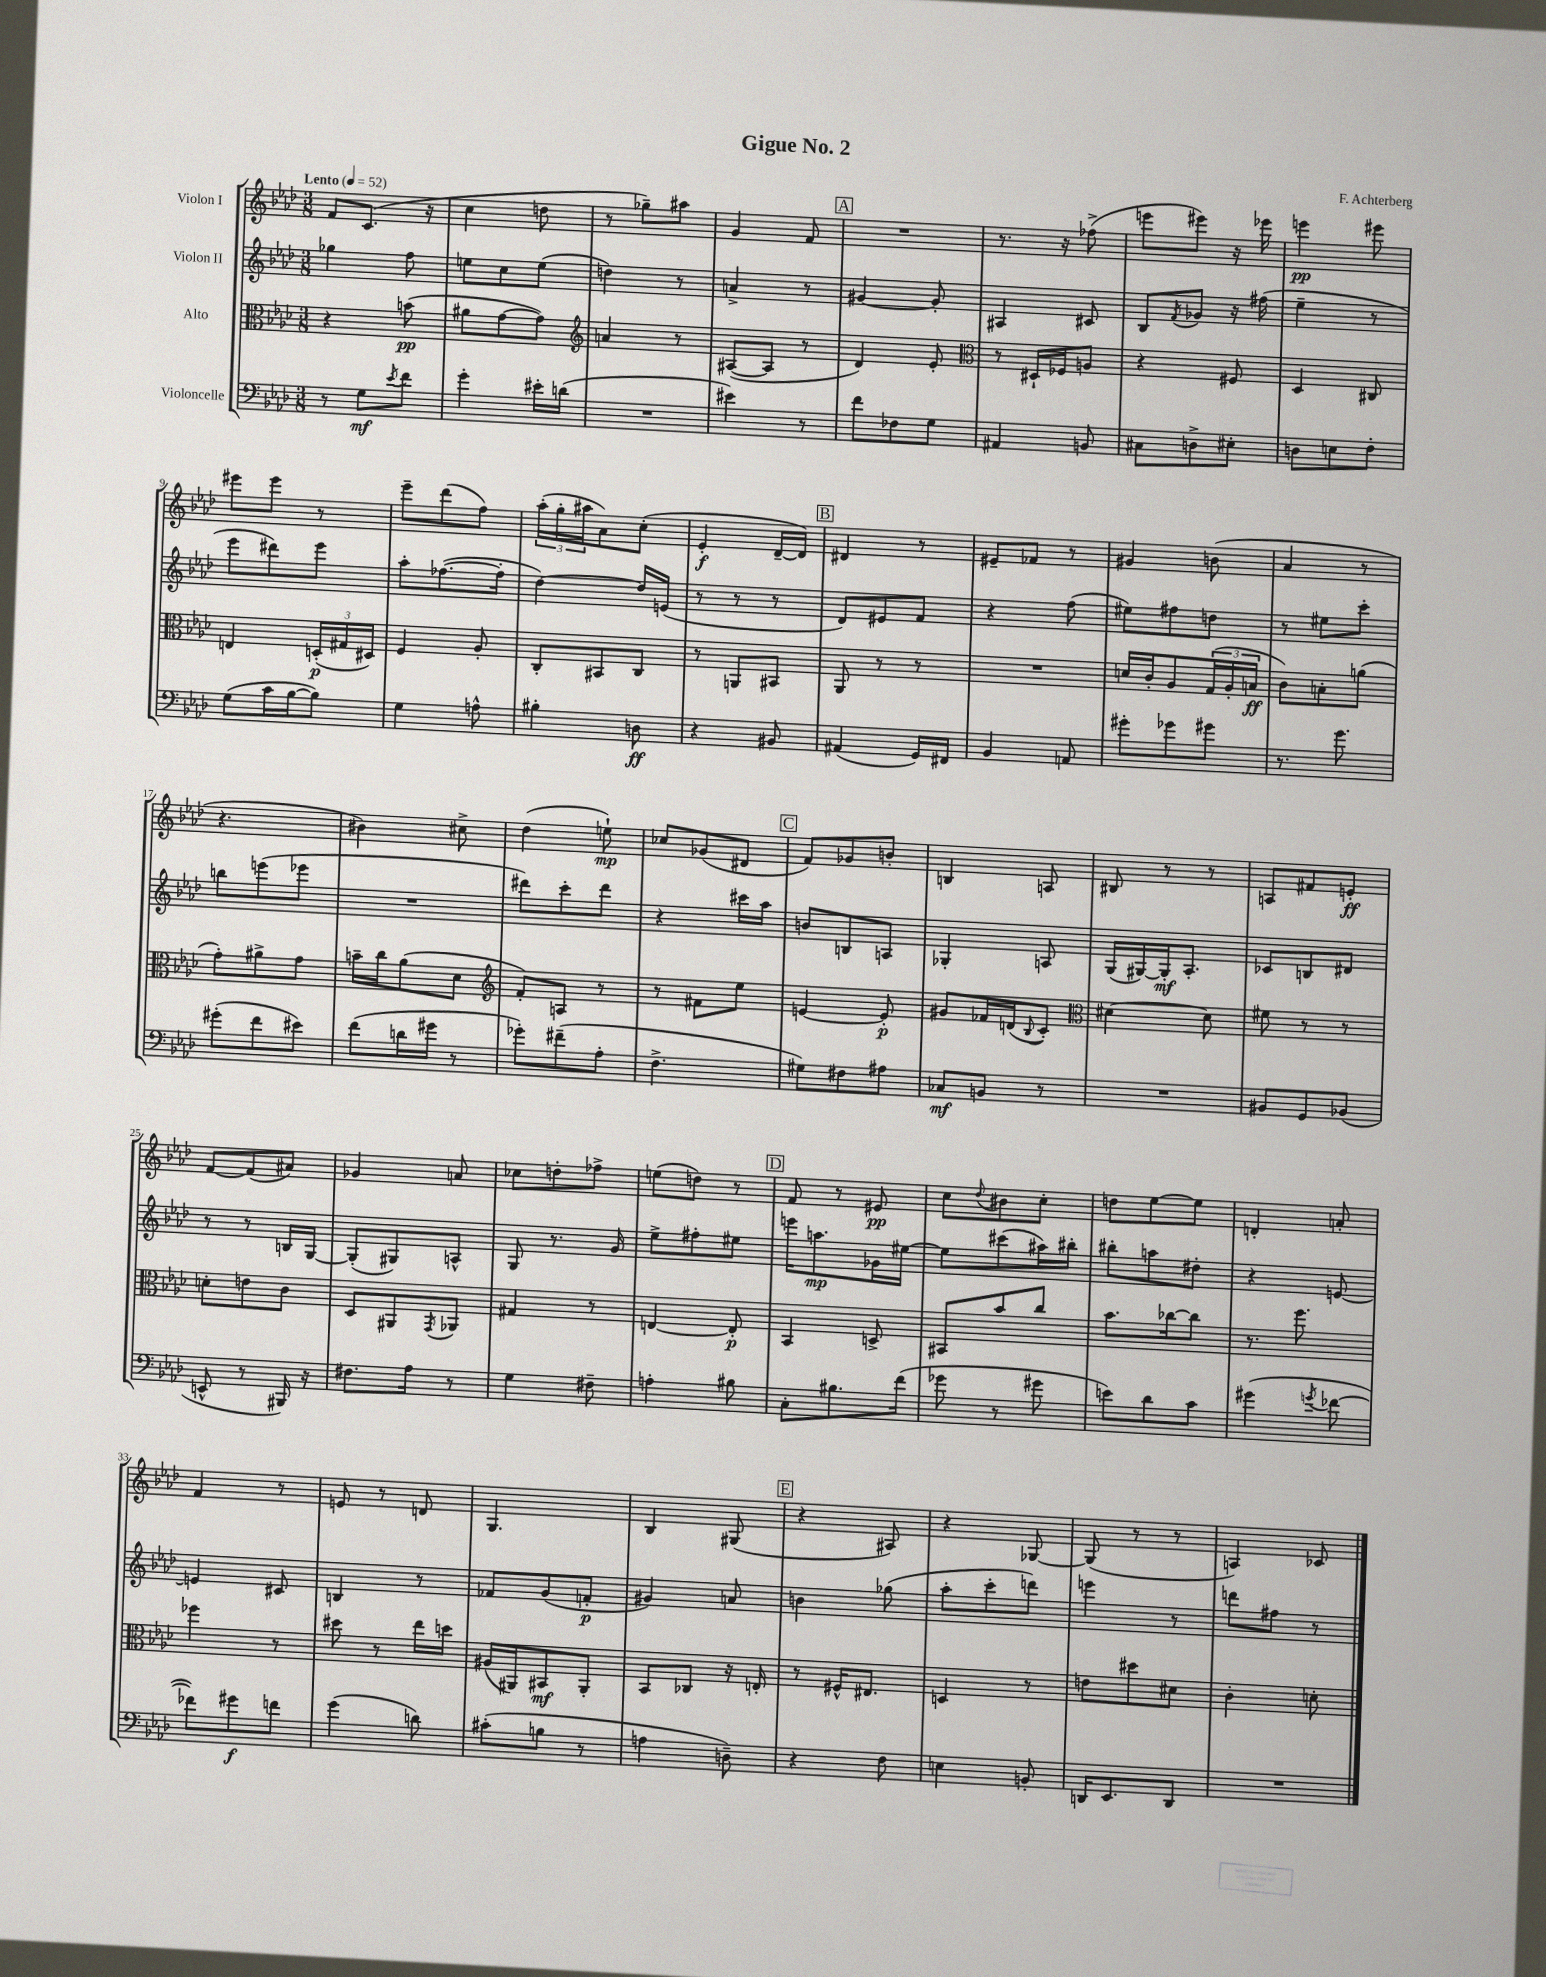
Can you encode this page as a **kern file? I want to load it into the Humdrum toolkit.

**kern	**kern	**kern	**kern
*staff4	*staff3	*staff2	*staff1
*clefF4	*clefC3	*clefG2	*clefG2
*k[b-e-a-d-]	*k[b-e-a-d-]	*k[b-e-a-d-]	*k[b-e-a-d-]
*M3/8	*M3/8	*M3/8	*M3/8
*MM52	*MM52	*MM52	*MM52
8r	4r	4gg-	8f
8G	.	.	(8.c
8qe-	.	.	.
8f	(8b	8ff	.
.	.	.	16r
=	=	=	=
4g'	8a#	8ee	4cc
.	[8g	8cc	.
16e#'	8g])	(8ee	8dd
(16d	.	.	.
=	=	=	=
*	*clefG2	*	*
4.r	4a	4dd)	8r
.	.	.	8gg-~)
.	8r	8r	8aa#
=	=	=	=
4e#)	([8A#	4a^	4g
.	8A#]	.	.
8r	8r	8r	8f
=	=	=	=
8f	4d-)	[4g#	4.r
8F-	.	.	.
8G	8e-'	8g#']	.
=	=	=	=
*	*clefC3	*	*
4AA#	8r	4A#	8.r
.	16D#`	.	.
.	16F-	.	16r
8BB	8A	8c#	(8ff-^
=	=	=	=
8C#	4r	8B-	8eee
.	.	8qf	.
8D^	.	8g-	8eee#)
8E#'	8F#	16r	16r
.	.	(16ff#	16eee-
=	=	=	=
8D	4D-	4ee-~	4eee
8E	.	.	.
8F'	8C#	8r	8eee#
=	=	=	=
(8G	4E	8eee-	8eee#
16c	.	8ddd#)	8eee#
[16B-	.	.	.
8B-])	(24D'	8eee-	8r
.	24G#	.	.
.	24D#)	.	.
=	=	=	=
4G	4F	8aa-'	8eee-~
.	.	([8.ff-	(8ddd-
8A^^	8A-'	.	8ff)
.	.	16ff-']	.
=	=	=	=
4B#'	8C'	[4dd-)	(24aa-'
.	.	.	24gg'
.	.	.	24aa#
.	8BB#	.	8a-)
8D	8C	16dd-]	(8cc'
.	.	(16e	.
=	=	=	=
4r	8r	8r	4e-'
.	8AA	8r	.
8BB#	8BB#	8r	[16d-~
.	.	.	16d-])
=	=	=	=
(4AA#	8AA-	8d-)	4d#
.	8r	8e#	.
16GG)	8r	8f	8r
16FF#	.	.	.
=	=	=	=
4BB-	4.r	4r	8e#~
.	.	.	8f-
8AA	.	(8ff	8r
=	=	=	=
8g#'	16d	8ee#)	4g#
.	16c'	.	.
8g-	8A-	8ff#	.
8g#	(24G	8dd	(8b
.	24A-'	.	.
.	24B	.	.
=	=	=	=
8.r	8c)	8r	4a-
.	8B'	8ee#	.
8.g	.	.	.
.	(8a	8ccc'	8r
=	=	=	=
(8g#'	8g')	8bb	4.r
8f	8a#^	(8eee	.
8e#)	8g	8eee-	.
=	=	=	=
(8f	16b~	4.r	4b#)
.	16cc	.	.
16d	(8a-	.	.
16g#	.	.	.
8r	8d-	.	8cc#^
=	=	=	=
*	*clefG2	*	*
8g-')	8f')	8ddd#)	(4dd-
(8f#~	8A	8ccc'	.
8A-'	8r	8ddd#	8ee`)
=	=	=	=
4.F^	8r	4r	8cc-
.	8f#	.	(8g-
.	8ee-	16ccc#	8d#
.	.	16aa-	.
=	=	=	=
8G#)	[4e	8b	8f)
8F#	.	8B	8g-
8A#	8e']	8A	8b'
=	=	=	=
8C-	8g#	4G-'	4B
8BB	16f-	.	.
.	(16d	.	.
.	8qqB-	.	.
8r	8c')	8A	8A
=	=	=	=
*	*clefC3	*	*
4.r	[4d#	(16G	8B#
.	.	[16G#)	.
.	.	16G#']	8r
.	.	8.A-'	.
.	8d#]	.	8r
=	=	=	=
8BB#	8f#	8c-	8A
8GG	8r	8B	8f#
(8BB-	8r	8d#	8e'
=	=	=	=
8EE^^	8d'	8r	[8f
8r	8e	8r	(8f]
16BBB#)	8c	16B	8a#)
16r	.	[16G	.
=	=	=	=
8.F#	8D-	(8G']	4g-
.	8AA#	8G#)	.
16A-	.	.	.
.	8qGG	.	.
8r	8AA-	8A^^	8a
=	=	=	=
4G	4G#	8G	8cc-
.	.	8.r	8dd'
8F#~	8r	.	8ff-^
.	.	16g	.
=	=	=	=
4A'	[4E	8ee-^	(8ee
.	.	8ff#'	8dd)
8B#	8E']	8ee#	8r
=	=	=	=
8C'	4BB-	16eee	8f
.	.	8.aa	.
8.B#	.	.	8r
.	8D^	16g-	8e#
(16f	.	[16ee#	.
=	=	=	=
8g-	8BB#	8ee#]	8cc
.	.	.	8qqdd-
8r	8b-	(8ccc#	8b#
8g#	8cc	16aa#)	8cc'
.	.	16bb#'	.
=	=	=	=
8e)	8.b-	8bb#'	8dd
8d-	.	8aa	[8ee-
.	[16cc-	.	.
8c	8cc-]	8dd#'	8ee-]
=	=	=	=
(4g#	8.r	4r	4d'
.	8.ff	.	.
8qg	.	.	.
[8f-	.	[8e	8a'
=	=	=	=
8f-])	4ff-	4e]	4f
8g#	.	.	.
8f	8r	8c#	8r
=	=	=	=
(4g	8dd#	4B	8e
.	8r	.	8r
8d)	16ee-	8r	8d
.	16dd	.	.
=	=	=	=
(8c#'	(16A#	8f-	4.G
.	16AA#)	.	.
8B	8BB#	(8g	.
8r	8AA#'	8f'	.
=	=	=	=
4A	8BB-	4g#)	4B-
.	8C-	.	.
8D~)	16r	8a	(8G#
.	16E'	.	.
=	=	=	=
4r	8r	4b	4r
.	16F#^^	.	.
.	8.E#	.	.
8F	.	(8gg-	8A#)
=	=	=	=
4E	4D	8aa-'	4r
.	.	8ccc'	.
8BB'	8r	8ddd)	[8G-
=	=	=	=
16DD	8e	4eee	(8G-]
8.EE-	.	.	.
.	8dd#	.	8r
8DD	8d#	8r	8r
=	=	=	=
4.r	4c'	8ddd	4A)
.	.	8ff#	.
.	8d'	8r	8c-
==	==	==	==
*-	*-	*-	*-
